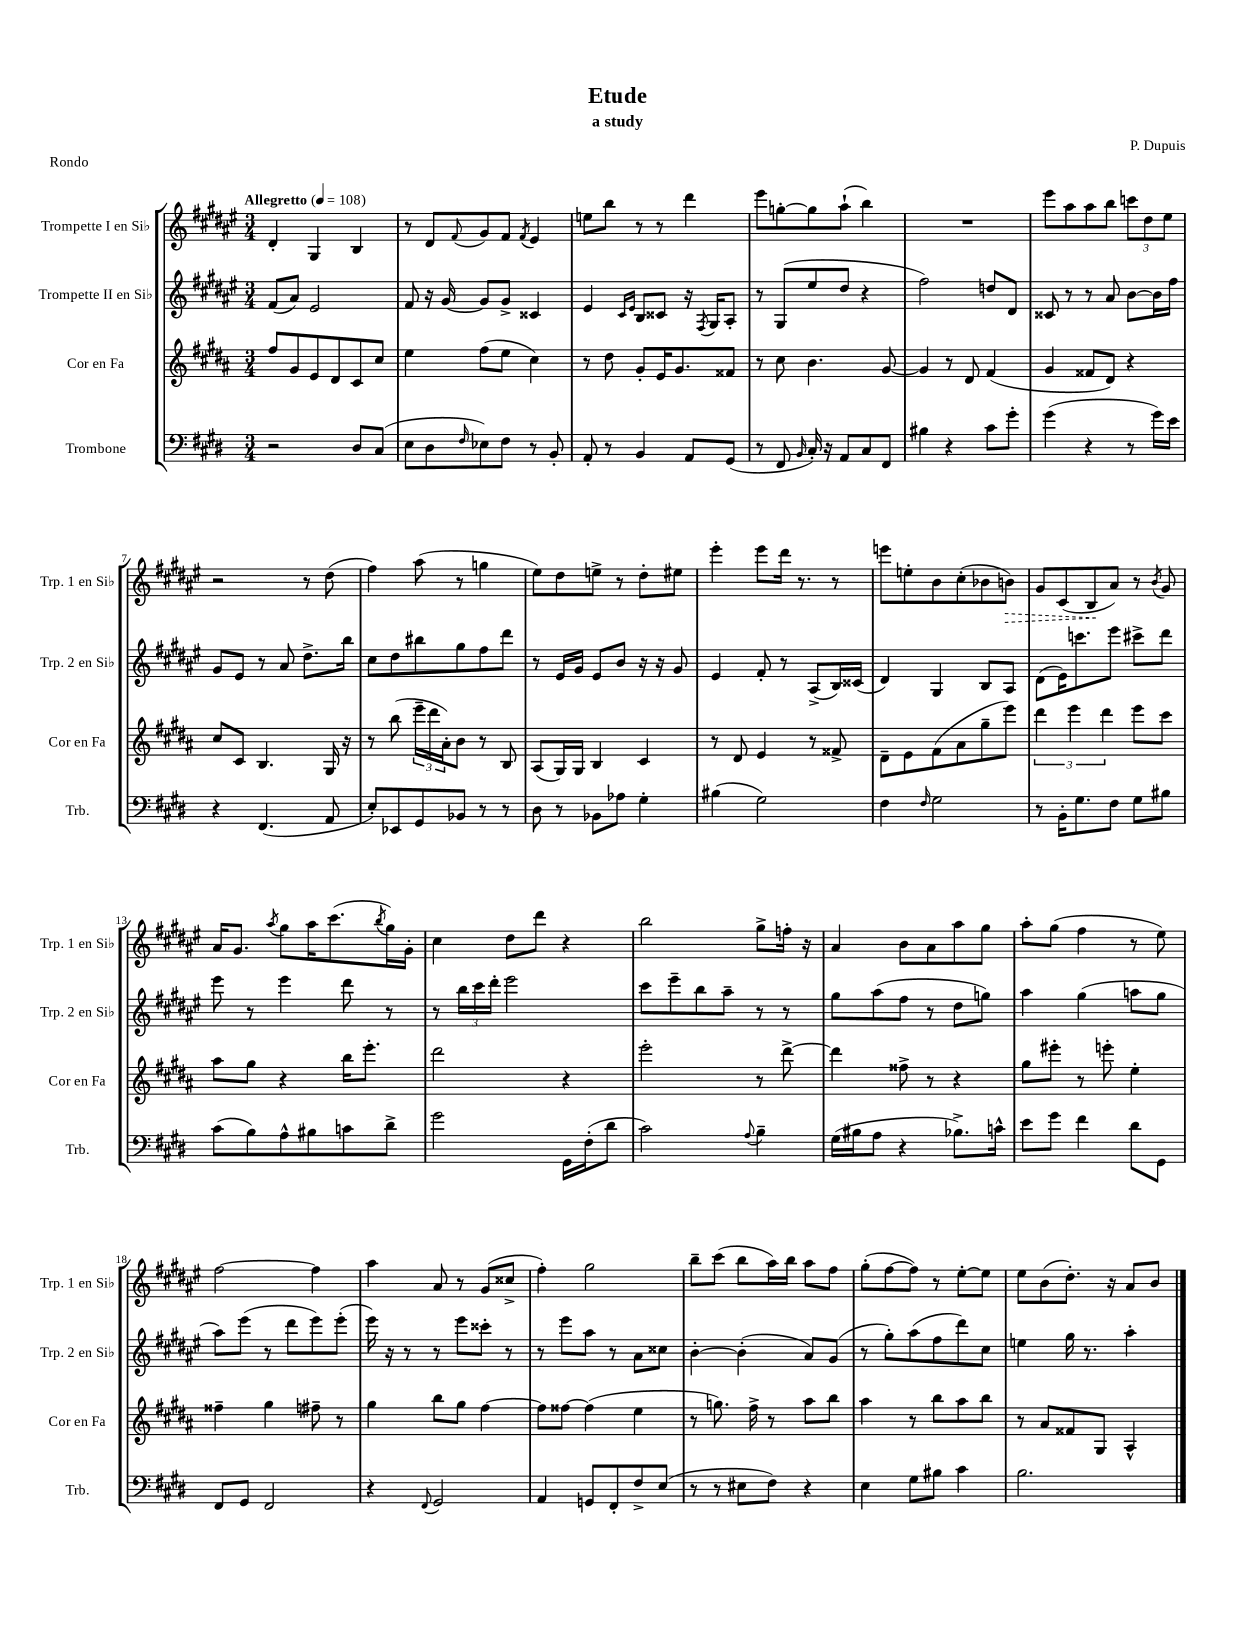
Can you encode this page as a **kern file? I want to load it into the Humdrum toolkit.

**kern	**kern	**kern	**kern
*staff4	*staff3	*staff2	*staff1
*clefF4	*clefG2	*clefG2	*clefG2
*k[f#c#g#d#]	*k[f#c#g#d#a#]	*k[f#c#g#d#a#e#]	*k[f#c#g#d#a#e#]
*M3/4	*M3/4	*M3/4	*M3/4
*MM108	*MM108	*MM108	*MM108
2r	8ff#	(8f#	4d#'
.	8g#	8a#)	.
.	8e	2e#	4G#
.	8d#	.	.
8D#	8c#	.	4B
(8C#	8cc#	.	.
=	=	=	=
8E	4ee	8f#	8r
8D#	.	16r	8d#
.	.	[16g#	.
16qqF#	.	.	8qqf#
8E-)	(8ff#	8g#]	8g#
8F#	8ee	8g#^	8f#
.	.	.	8qf#
8r	4cc#)	4c##	4e#
8BB'	.	.	.
=	=	=	=
8AA'	8r	4e#	8ee
8r	8dd#	.	8bb
.	.	16qqc#	.
.	.	16qqe#	.
4BB	8g#'	8B	8r
.	16e	8c##	8r
.	8.g#	.	.
8AA	.	16r	4ddd#
.	.	8qF#	.
.	.	16G#	.
(8GG#	8f##	8A#'	.
=	=	=	=
8r	8r	8r	8eee#
8FF#	8cc#	(8G#	[8gg'
16qqBB	.	.	.
16C#')	4.b	8ee#	8gg]
16r	.	.	.
8AA	.	8dd#	(8aa#`
8C#	.	4r	4bb)
8FF#	[8g#	.	.
=	=	=	=
4B#	4g#]	2ff#)	2.r
4r	8r	.	.
.	8d#	.	.
8c#	(4f#	8dd	.
8g#'	.	8d#	.
=	=	=	=
(4g#	4g#	8c##	8eee#
.	.	8r	8aa#
4r	8f##	8r	8aa#
.	8d#)	8a#	8bb
8r	4r	[8b	12ccc
.	.	.	12dd#
16g#)	.	16b]	.
.	.	.	12ee#
16e	.	16ff#	.
=	=	=	=
4r	8cc#	8g#	2r
.	8c#	8e#	.
(4.FF#	4.B	8r	.
.	.	8a#	.
.	.	8.dd#^	8r
8AA	16G#	.	(8dd#
.	16r	16bb	.
=	=	=	=
8E')	8r	8cc#	4ff#)
8EE-	(8bb	8dd#	.
8GG#	24eee~	8bb#	(8aa#
.	24ddd#	.	.
.	24a#')	.	.
8BB-	8b	8gg#	8r
8r	8r	8ff#	4gg
8r	8B	8ddd#	.
=	=	=	=
8D#	(8A#	8r	8ee#)
8r	16G#)	16e#	8dd#
.	16G#	16g#	.
8BB-	4B	8e#	8ee^
8A-	.	8b	8r
4G#'	4c#	16r	8dd#'
.	.	16r	.
.	.	8g#	8ee#
=	=	=	=
(4B#	8r	4e#	4eee#'
.	8d#	.	.
2G#)	4e	8f#'	8eee#
.	.	8r	16ddd#
.	.	.	8.r
.	8r	(8A#^	.
.	8f##^	16B)	8r
.	.	(16c##	.
=	=	=	=
4F#	8d#~	4d#)	8eee
.	8e	.	8ee'
16qqF#	.	.	.
2G#	(8f#	4G#	8b
.	8a#	.	(8cc#'
.	8gg#~	8B	8b-
.	8eee)	8A#	8b)
=	=	=	=
8r	6ddd#	(8d#	8g#
16BB'	.	16e#)	(8c#
.	6eee	.	.
8.G#	.	8.ccc	.
.	.	.	8B
.	6ddd#	.	.
8F#	.	8eee#	8a#)
8G#	8eee	8ccc#^	8r
.	.	.	8qb
8B#	8ccc#	8ddd#	8g#
=	=	=	=
(8c#	8aa#	8eee#	16a#
.	.	.	8.g#
8B)	8gg#	8r	.
.	.	.	8qaa#
8A^^	4r	4eee#	8gg#
8B#	.	.	16aa#
.	.	.	(8.ccc#
8c	16bb	8ddd#	.
.	8.eee'	.	.
.	.	.	8qbb
8d#^	.	8r	16gg#)
.	.	.	16g#'
=	=	=	=
2g#	2ddd#	8r	4cc#
.	.	24bb	.
.	.	24ccc#	.
.	.	24ddd#'	.
.	.	2eee#	8dd#
.	.	.	8ddd#
16GG#	4r	.	4r
(16F#'	.	.	.
8d#	.	.	.
=	=	=	=
2c#)	2eee'	8ccc#	2bb
.	.	8eee#~	.
.	.	8bb	.
.	.	8aa#~	.
8qqA	.	.	.
4B~	8r	8r	8gg#^
.	[8ddd#^	8r	16ff'
.	.	.	16r
=	=	=	=
(16G#	4ddd#]	8gg#	4a#
16B#	.	.	.
8A	.	(8aa#	.
4r	8ff##^	8ff#	8b
.	8r	8r	8a#
8.B-^)	4r	8dd#	8aa#
.	.	8gg)	8gg#
16c^^	.	.	.
=	=	=	=
8e	8gg#	4aa#	8aa#'
8g#	8eee#'	.	(8gg#
4f#	8r	(4gg#	4ff#
.	8eee'	.	.
8d#	4ee'	8aa	8r
8GG#	.	8gg#	8ee#)
=	=	=	=
8FF#	4ff##~	8aa#)	[2ff#
8GG#	.	(8eee#	.
2FF#	4gg#	8r	.
.	.	8ddd#	.
.	8ff#~	8eee#)	4ff#]
.	8r	(8eee#'	.
=	=	=	=
4r	4gg#	16eee#)	4aa#
.	.	16r	.
.	.	8r	.
8qqFF#	.	.	.
2GG#	8bb	8r	8a#
.	8gg#	8eee#	8r
.	[4ff#	8ccc##'	(8g#
.	.	8r	8cc##^
=	=	=	=
4AA	8ff#]	8r	4ff#')
.	[8ff##	8eee#	.
8GG	(4ff##]	8aa#	2gg#
8FF#'	.	8r	.
8F#^	4ee	8a#	.
(8E	.	8cc##	.
=	=	=	=
8r	8r	[4b'	8bb~
8r	8.gg)	.	(8ccc#
8E#	.	(4b']	8bb
.	16ff#^	.	.
8F#)	8r	.	16aa#)
.	.	.	16bb
4r	8aa#	8a#)	8aa#
.	8bb	(8g#	8ff#
=	=	=	=
4E	4aa#	8r	(8gg#'
.	.	8gg#')	[8ff#
8G#	8r	(8aa#	8ff#])
8B#	8bb	8ff#	8r
4c#	8aa#	8ddd#)	[8ee#'
.	8bb	8cc#	8ee#]
=	=	=	=
2.B	8r	4ee	8ee#
.	8a#	.	(8b
.	8f##	16gg#	8.dd#')
.	.	8.r	.
.	8G#	.	.
.	.	.	16r
.	4A#^^	4aa#'	8a#
.	.	.	8b
==	==	==	==
*-	*-	*-	*-
